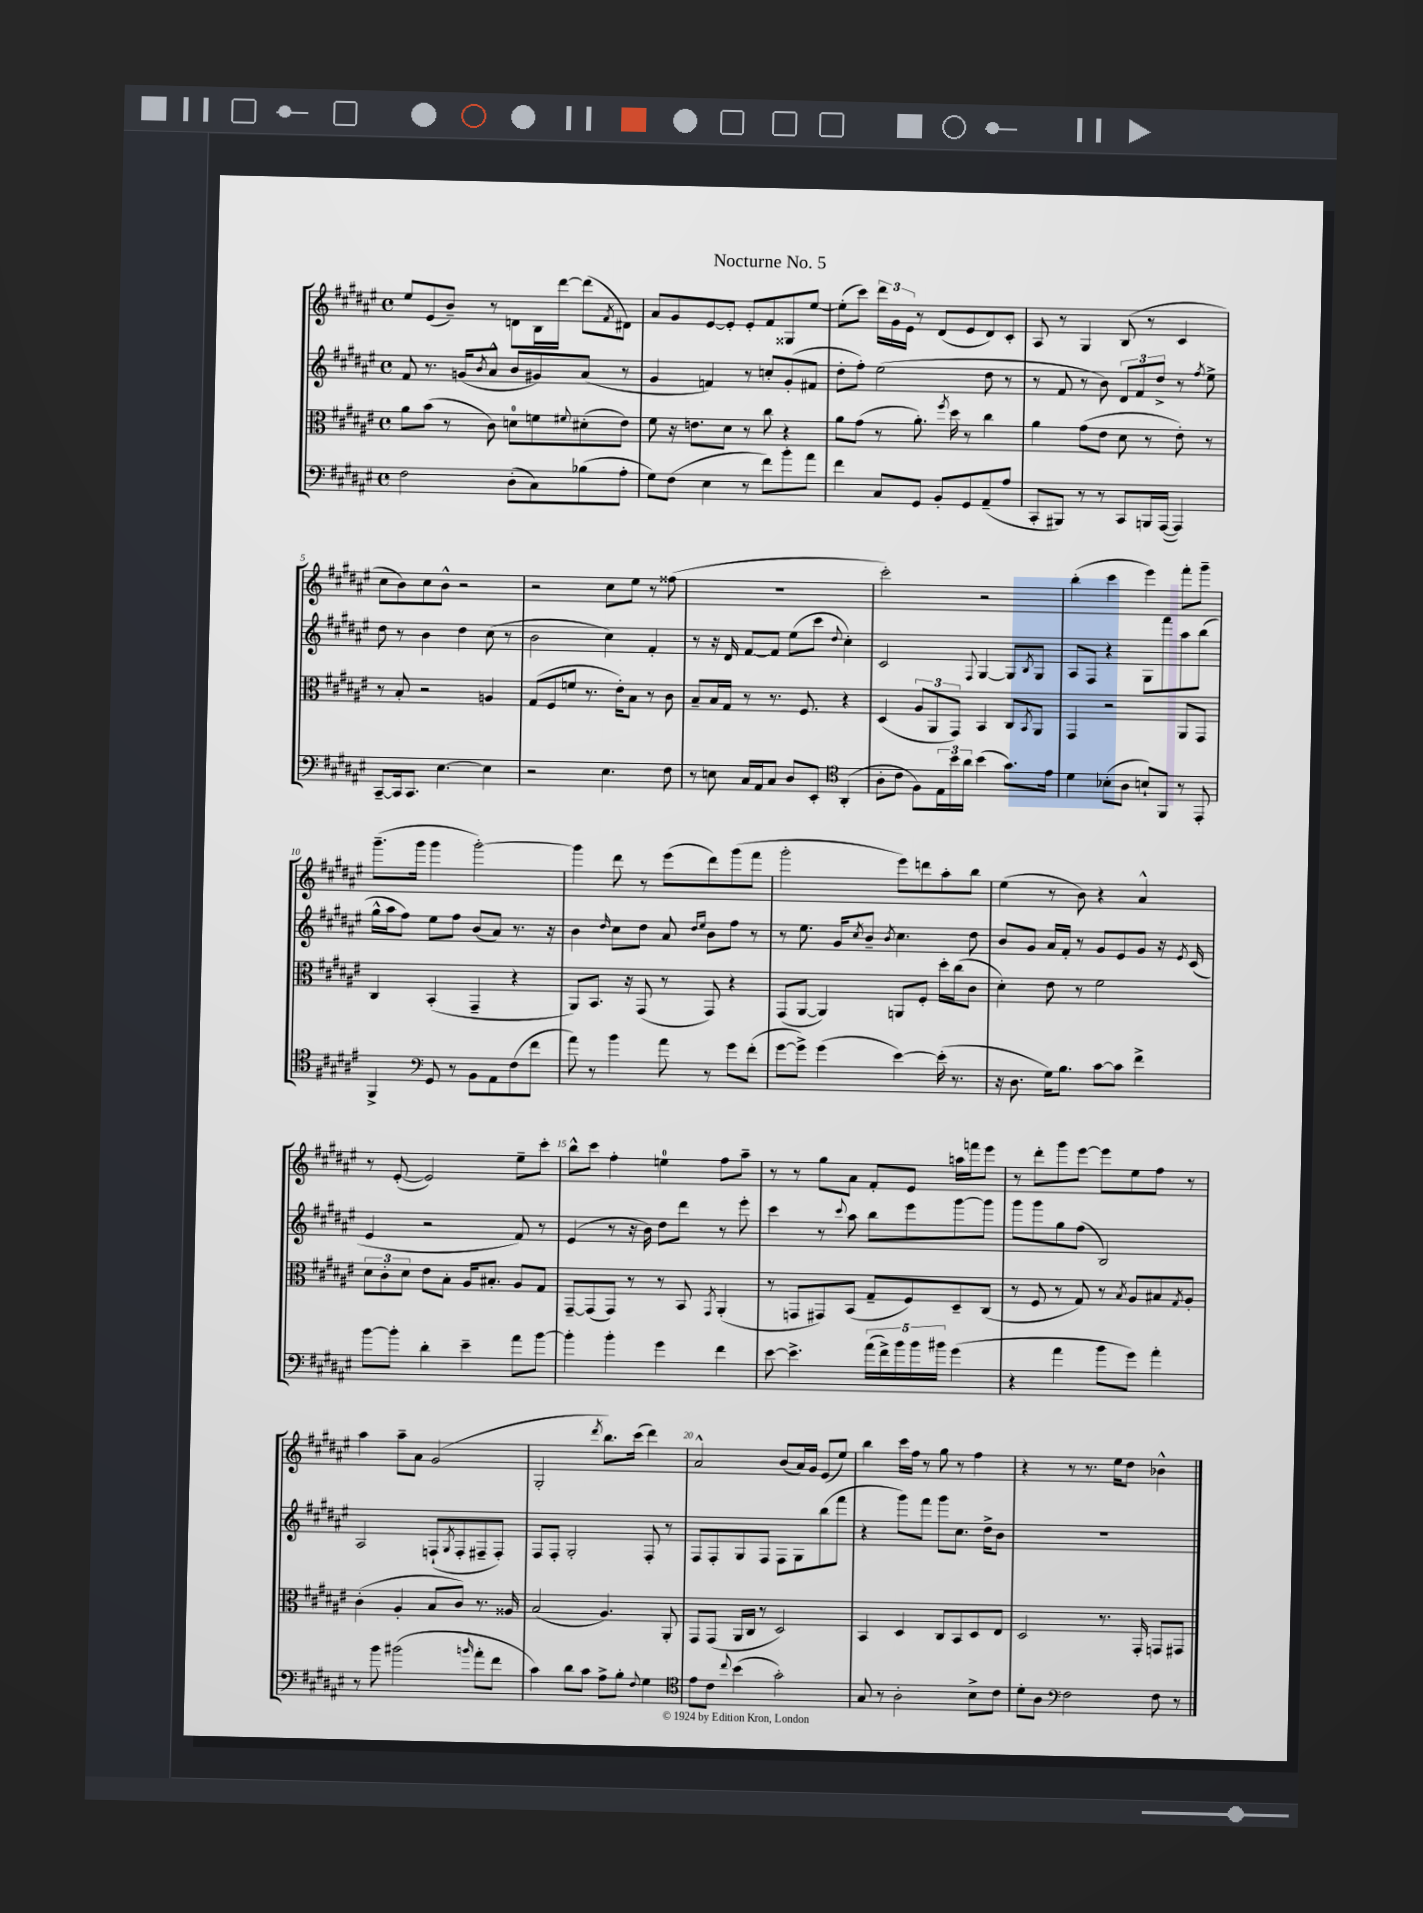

**kern	**kern	**kern	**kern
*part4	*part3	*part2	*part1
*staff4	*staff3	*staff2	*staff1
*clefF4	*clefC3	*clefG2	*clefG2
*k[f#c#g#d#a#e#]	*k[f#c#g#d#a#e#]	*k[f#c#g#d#a#e#]	*k[f#c#g#d#a#e#]
*M4/4	*M4/4	*M4/4	*M4/4
*met(c)	*met(c)	*met(c)	*met(c)
=1	=1	=1	=1
2F#\	8a#\L	8f#/	8ee#/L
.	(8b\J	8.r	(8e#/
.	8r	.	8b~/J)
.	.	(16gn/KL	.
.	.	8qb/	.
.	8c#\)	8a#^^/J	8r
(8D#'\L	8dn\L	8b/L	8dn\L
8C#\)	8fn\	8g#X/)	16B\L
.	.	.	[16ddd#\JJ
.	8qqf#X/	.	.
(8B-X\	(8d#X'\	(8a#/J	(8ddd#\L]
.	.	.	8qf#/
8A#'\J	8e#\J)	8r	8d#X\J)
=2	=2	=2	=2
8G#\L)	8f#\	4g#/	8a#/L
(8F#\J	16r	.	8g#/
.	8.en\L	.	.
4E#\	.	4fn/)	[8e#/
.	8d#\J	.	8e#'/J]
8r	8r	8r	8e#'/L
8f#\L)	8cc#\	8ccn'/L	8f#/
8b'\	4r	(8g#'/	8G##X/
8a#\J	.	8f#X/J	[8ee#/J
=3	=3	=3	=3
4f#\	8a#\L	8dd#'\L	(8ee#'\L]
.	(8g#\J	8ff#'\J)	8ccc#\J)
8C#/L	8r	(2ee#\	24ddd#\LL
.	.	.	24g#\
.	.	.	24e#\JJ
8GG#/J	8.a#'\)	.	8r
8BB'/L	.	.	(8d#/L
.	8qff#/	.	.
.	16dd#\	.	.
8GG#/	8r	.	8e#/
(8AA#~/	4cc#\	8dd#\	8d#/)
8A#/J	.	8r	8c#'/J
=4	=4	=4	=4
8CC#'/L	4a#\	8r	8A#/
8BBB#X/J)	.	8f#/	8r
8r	(8g#\L	8r	4G#/
8r	8e#\J	8b\)	.
8CC#/L	8d#\	12d#/L	(8B/
.	.	12f#/	.
16BBBn/L	8r	.	8r
.	.	12dd#^/J	.
([16AAA#/JJ	.	.	.
4AAA#/])	8e#'\)	8r	4c#/
.	.	8qff#/	.
.	8r	8ee#^\	.
!!LO:LB:g=z
=5	=5	=5	=5
[8CC#~/L	8r	8dd#\	8cc#\L
16CC#/k]	8B'/	8r	8b\)
8.CC#/J	.	.	.
.	2r	4b\	8cc#\
[4.E#\	.	.	8b^^\J
.	.	4dd#\	2r
4E#\]	4An/	(8cc#\	.
.	.	8r	.
=6	=6	=6	=6
2r	(8G#/L	2b\	2r
.	8F#/	.	.
.	8fn/J	.	.
.	8.r	.	.
4.E#\	.	4cc#\)	8cc#\L
.	16e#'\KL)	.	.
.	8B\J	.	8ee#\J
.	8r	4f#'/	8r
8F#\	8c#\	.	(8ff##X\
=7	=7	=7	=7
8r	8B~/L	8r	1r
8En\	16B/L	16r	.
.	16G#/JJ	16d#/	.
16C#/LL	8r	[8f#/L	.
16AA#/J	.	.	.
8C#/J	8.r	8f#/J]	.
8D#/L	.	(8ee#\L	.
.	8.F#/	.	.
8EE#'/J	.	8ccc#\J	.
*clefC4	*	*	*
.	.	8qqdd#/	.
(4AA#'/	4r	4cc#'\)	.
=8	=8	=8	=8
8A#'\L	(4D#/	2c#/	2ccc#'\)
8c#\J	.	.	.
8F#\L)	12A#/L	.	.
.	12AA#/	.	.
24E#\L	.	.	.
24b\	12GG#/J)	.	.
24a#\JJ	.	.	.
.	.	8qqF#/	.
(4b\	4BB/	[4G#/	2r
8.g#\L)	8C#/L	8G#/L]	.
.	8qBB/	8qB/	.
.	8AA#/J	8G#/J	.
16e#\Jk	.	.	.
=9	=9	=9	=9
4d#\	4GG#/	8A#/L	(4bb'\
.	.	8F#/J	.
(8B-X'\L	2r	4r	4ccc#\
8A#\J	.	.	.
8Bn`/L)	.	8G#\L	4eee#\)
8FF#/J	.	8fff#\	.
8r	8AA#/L	8aa#\	8fff#'\L
8EE#'/	8GG#/J	(8bb\J	8ggg#~\J
!!LO:LB:g=z
=10	=10	=10	=10
4FF#^/	4C#/	16gg#^^\LL	(8.ggg#~\L
.	.	16aa#\J	.
.	.	8ff#\J)	.
.	.	.	16ggg#\Jk
*clefF4	*	*	*
8GG#/	(4BB'/	8ee#\L	4ggg#\
8r	.	8ff#\J	.
8BB\L	4GG#~/	(8b/L	[2ggg#'\)
8AA#\	.	8a#/J)	.
(8F#\	4r	8.r	.
8f#\J	.	.	.
.	.	16r	.
=11	=11	=11	=11
8a#\)	8AA#/L)	4b\	4ggg#\]
8r	8.BB/J	.	.
.	.	16qqdd#/	.
4b\	.	8cc#\L	8ddd#\
.	16r	.	.
.	(8GG#/	8dd#\J	8r
8a#\	8r	8a#/	(8eee#\L
.	.	16qqdd#/LL	.
.	.	16qqee#/JJ	.
8r	8GG#/)	8b\L	8ddd#\)
8g#\L	4r	8ff#\J	(8ggg#\
(8f#'\J	.	8r	8fff#\J
=12	=12	=12	=12
[8g#\L	(8GG#/L	8r	2ggg#'\
8g#^\J])	[8AA#/J	8.ee#\	.
(4g#\	4AA#/])	.	.
.	.	16g#/KL	.
.	.	8qcc#/	.
.	.	8b~/J	.
.	.	8qb/	.
[4e#\)	8AAn/L	4.cc#\	8eee#\L)
.	8F#'/J	.	8dddn\
(16e#'\]	16dd#'\LL	.	8aa#'\
8.r	(16cc#\J	.	.
.	8c#\J	8dd#\	8bb\J
=13	=13	=13	=13
16r	4d#'\)	8b/L	(4ee#\
8.D#\	.	.	.
.	.	8g#/J	.
16G#\KL)	8e#\	16a#/LL	8r
8.B\J	.	16f#'/JJ	.
.	8r	8r	8b\)
[8c#\L	2f#\	8g#/L	4r
8c#\J]	.	8e#/	.
4f#^\	.	8g#/J	4a#^^/
.	.	16r	.
.	.	8qe#/	.
.	.	(16c#/	.
!!LO:LB:g=z
=14	=14	=14	=14
[8b\L	12d#\L	4e#/	8r
.	12c#'\	.	.
8b'\J]	.	.	([8e#'/
.	12d#\J	.	.
4d#'\	8e#\L	2r	2e#/])
.	8B'\J	.	.
4e#~\	16A#/KL	.	.
.	8.B#X'/J	.	.
8a#\L	8A#/L	8f#/)	8ee#~\L
[8b\J	8G#/J	8r	8ccc#'\J
=15	=15	=15	=15
4b'\]	[8GG#~/L	(4e#/	8bb^^\L
.	(8GG#/]	.	8ccc#\J
4b'\	8GG#/J)	8r	4ff#'\
.	8r	16r	.
.	.	16b\)	.
4g#\	8r	8dd#\L	4een\
.	8BB/	8ddd#\J	.
.	8qGG#/	.	.
4f#\	(4AA#'/	8r	8ff#\L
.	.	8eee#'\	8aa#~\J
=16	=16	=16	=16
[8e#\	8r	4ccc#\	8r
4.e#^\]	8GGn/L	.	8r
.	8GG#X/)	8r	8gg#\L
.	.	8qqccc#/	.
.	(8BB/J	8aa#\	8a#\J
(20a#\LL	8G#~/L	8bb\L	8f#'/L
20f#^\)	.	.	.
20b\	.	.	.
.	8F#/)	8eee#\	8e#/J
20b\	.	.	.
20b#X\JJ	.	.	.
(4g#\	8D#~/	[8ggg#\	16aan\LL
.	.	.	16fffn\J
.	(8C#/J	8ggg#\J]	8eee#\J
=17	=17	=17	=17
4r	8r	8ggg#\L	8r
.	8F#/	8ggg#\	8ddd#'\L
4a#\	8r	8gg#\	8ggg#\
.	8G#/)	(8ff#\J	[8eee#\J
8b\L	8r	2B/)	8eee#\L]
.	8qB/	.	.
8g#\J)	8A#/L	.	8ee#\
4a#'\	8B#X/	.	8ff#\J
.	8qG#/	.	.
.	8A#'/J	.	8r
!!LO:LB:g=z
=18	=18	=18	=18
8r	(4c#'\	2A#/	4aa#\
8b\	.	.	.
(2b#X\	4A#'/	.	8aa#~\L
.	.	.	8a#\J
.	8B/L	(8Fn`/L	(2g#/
.	.	8qG#/	.
.	8c#/J)	8F'/	.
16qqbn/	.	.	.
8a#'\L	8.r	8F#X~/	.
8f#\J	.	8F#'/J)	.
.	16A##X/	.	.
=19	=19	=19	=19
4c#\)	(2B/	8F#/L	2G#'/
.	.	8F#'/J	.
8d#\L	.	2G#'/	.
8c#\J	.	.	.
.	.	.	8qddd#/
8A#^\L	4.A#/)	.	8.bb\L)
8B'\J	.	.	.
.	.	.	(16ccc#\Jk
8qqF#/	.	.	.
4G#\	.	8F#'/	4ddd#\)
.	8AA#'/	8r	.
=20	=20	=20	=20
*clefC4	*	*	*
8e#\L	8GG#/L	8F#/L	2a#^^/
8c#\J	(8GG#/J	8F#'/	.
8qqcc#/	.	.	.
(4b\	16AA#/LL	8G#/	.
.	16C#/JJ	.	.
.	8r	8F#/J	.
2g#'\)	2D#/)	8F#\L	(8b/L
.	.	8G#\	16a#/L)
.	.	.	16g#/JJ
.	.	(8bb\	(8e#/L
.	.	8fff#\J	8ee#/J)
=21	=21	=21	=21
8G#/	4BB/	4r	4bb\
8r	.	.	.
2A#'\	4D#/	8ggg#\L)	16ccc#\LL
.	.	.	16ff#\JJ
.	.	8fff#\J	8r
.	8C#/L	8ggg#\L	8gg#\
.	8BB/	8.cc#\J	8r
8B^\L	8D#/	.	4ff#\
.	.	16dd#^\KL	.
8c#\J	8E#/J	8b\J	.
=22	=22	=22	=22
8d#'\L	2D#/	1r	4r
8A#\J	.	.	.
*clefF4	*	*	*
2F#\	.	.	8r
.	.	.	8.r
.	8.r	.	.
.	.	.	16ee#\KL
.	.	.	8dd#\J
.	16GG#'/	.	.
8F#\	8GGn/L	.	4b-X^^\
8r	8GG#X/J	.	.
==	==	==	==
*-	*-	*-	*-
